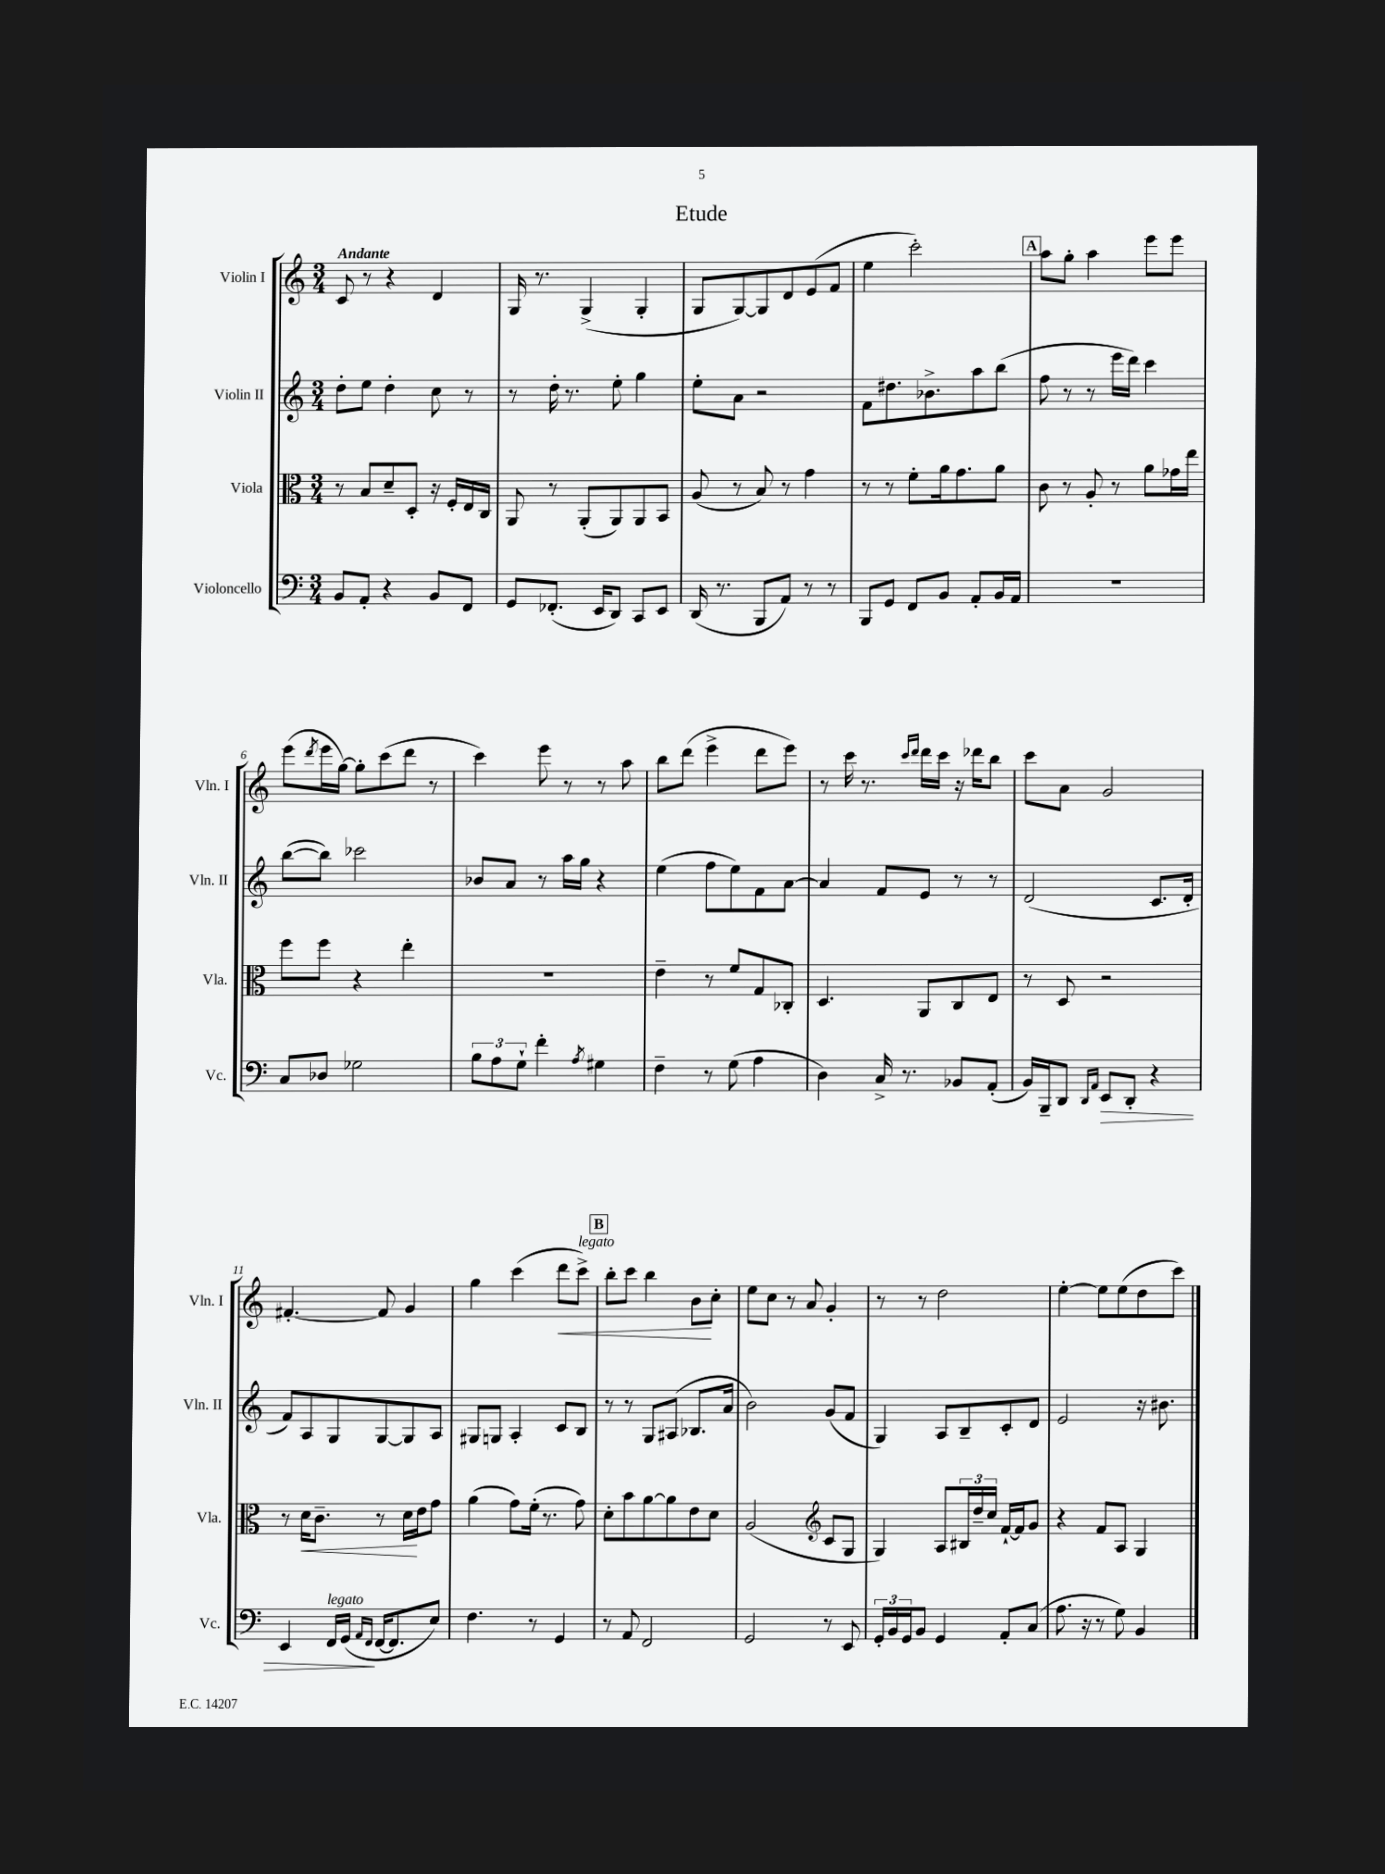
\header { title = "Etude" }
<<
\new StaffGroup <<
\new Staff = "s0" \with { instrumentName = "Violin I" shortInstrumentName = "Vln. I" } {
    \clef treble \key c \major \numericTimeSignature \time 3/4 \tempo "Andante"
    c'8 r8 r4 d'4 |
    g16 r8. g4->( g4-. |
    g8 g8~) g8 d'8 e'8( f'8 |
    e''4 c'''2-.) |
    \mark \markup { \box "A" } a''8 g''8-. a''4 e'''8 e'''8 |
    e'''8( \acciaccatura { d'''8 } e'''16 g''16~) g''8-. c'''8( d'''8 r8 |
    c'''4) e'''8 r8 r8 a''8 |
    b''8 d'''8( e'''4-> d'''8 e'''8) |
    r8 c'''16 r8. \grace { c'''16 d'''16 } d'''16 c'''16 r16 des'''16 b''8 |
    c'''8 a'8 g'2 |
    fis'4.~-. fis'8 g'4 |
    g''4 c'''4( d'''8\< c'''8->^\markup { \italic "legato" }) |
    \mark \markup { \box "B" } b''8-. c'''8 b''4 b'8\! c''8-. |
    e''8 c''8 r8 a'8 g'4-. |
    r8 r8 d''2 |
    e''4~-. e''8 e''8( d''8 c'''8) \bar "|." |
}
\new Staff = "s1" \with { instrumentName = "Violin II" shortInstrumentName = "Vln. II" } {
    \clef treble \key c \major \numericTimeSignature \time 3/4
    d''8-. e''8 d''4-. c''8 r8 |
    r8 d''16-. r8. e''8-. g''4 |
    e''8-. a'8 r2 |
    f'8 dis''8. bes'8.-> a''8 b''8( |
    \mark \markup { \box "A" } f''8 r8 r8 e'''16 d'''16) c'''4 |
    b''8~( b''8) ces'''2 |
    bes'8 a'8 r8 a''16 g''16 r4 |
    e''4( f''8 e''8) f'8 a'8~ |
    a'4 f'8 e'8 r8 r8 |
    d'2( c'8. d'16-. |
    f'8) a8 g8 g8~ g8 a8 |
    gis8 g8 a4-. c'8 b8 |
    \mark \markup { \box "B" } r8 r8 g8 ais8( bes8. a'16 |
    b'2) g'8( f'8 |
    g4) a8 b8-- c'8-. d'8 |
    e'2 r16 bis'8. \bar "|." |
}
\new Staff = "s2" \with { instrumentName = "Viola" shortInstrumentName = "Vla." } {
    \clef alto \key c \major \numericTimeSignature \time 3/4
    r8 b8 d'8-- d8-. r16 f16-. e16 c16 |
    a,8 r8 a,8-.( a,8) a,8 b,8 |
    a8( r8 b8) r8 g'4 |
    r8 r8 f'8-. a'16 g'8. a'8 |
    \mark \markup { \box "A" } c'8 r8 a8-. r8 a'8 ges'16 e''16 |
    f''8 f''8 r4 e''4-. |
    R2. |
    e'4-- r8 f'8 g8 ces8-. |
    d4. a,8 c8 e8 |
    r8 d8 r2 |
    r8 d'16\< c'8.-- r8 d'16\! e'16 g'8 |
    a'4( g'8) f'16-.( r8. g'8) |
    \mark \markup { \box "B" } d'8-. b'8 a'8~ a'8 e'8 d'8 |
    a2( \clef treble c'8 g8 |
    g4) a8 \tuplet 3/2 { bis16 d''16-- c''16 } f'16~-! f'16 g'8 |
    r4 f'8 a8 g4 \bar "|." |
}
\new Staff = "s3" \with { instrumentName = "Violoncello" shortInstrumentName = "Vc." } {
    \clef bass \key c \major \numericTimeSignature \time 3/4
    b,8 a,8-. r4 b,8 f,8 |
    g,8 fes,8.-.( e,16 d,8) c,8 e,8 |
    d,16( r8. b,,8 a,8) r8 r8 |
    b,,8 g,8 f,8 b,8 a,8-. b,16 a,16 |
    \mark \markup { \box "A" } R2. |
    c8 des8 ges2 |
    \tuplet 3/2 { b8 a8 g8-! } f'4-. \acciaccatura { a8 } gis4 |
    f4-- r8 g8( a4 |
    d4) c16-> r8. bes,8 a,8-.( |
    b,16) b,,16-- d,8 \grace { d,16 a,16 } e,8\> d,8-. r4 |
    e,4 f,16^\markup { \italic "legato" } g,16\!( \grace { a,16 f,16 } f,16~ f,8. e8) |
    f4. r8 g,4 |
    \mark \markup { \box "B" } r8 a,8 f,2 |
    g,2 r8 e,8 |
    \tuplet 3/2 { g,16-. b,16 g,16 } b,8 g,4 a,8-. c8( |
    a8. r16 r8 g8) b,4 \bar "|." |
}
>>
>>
